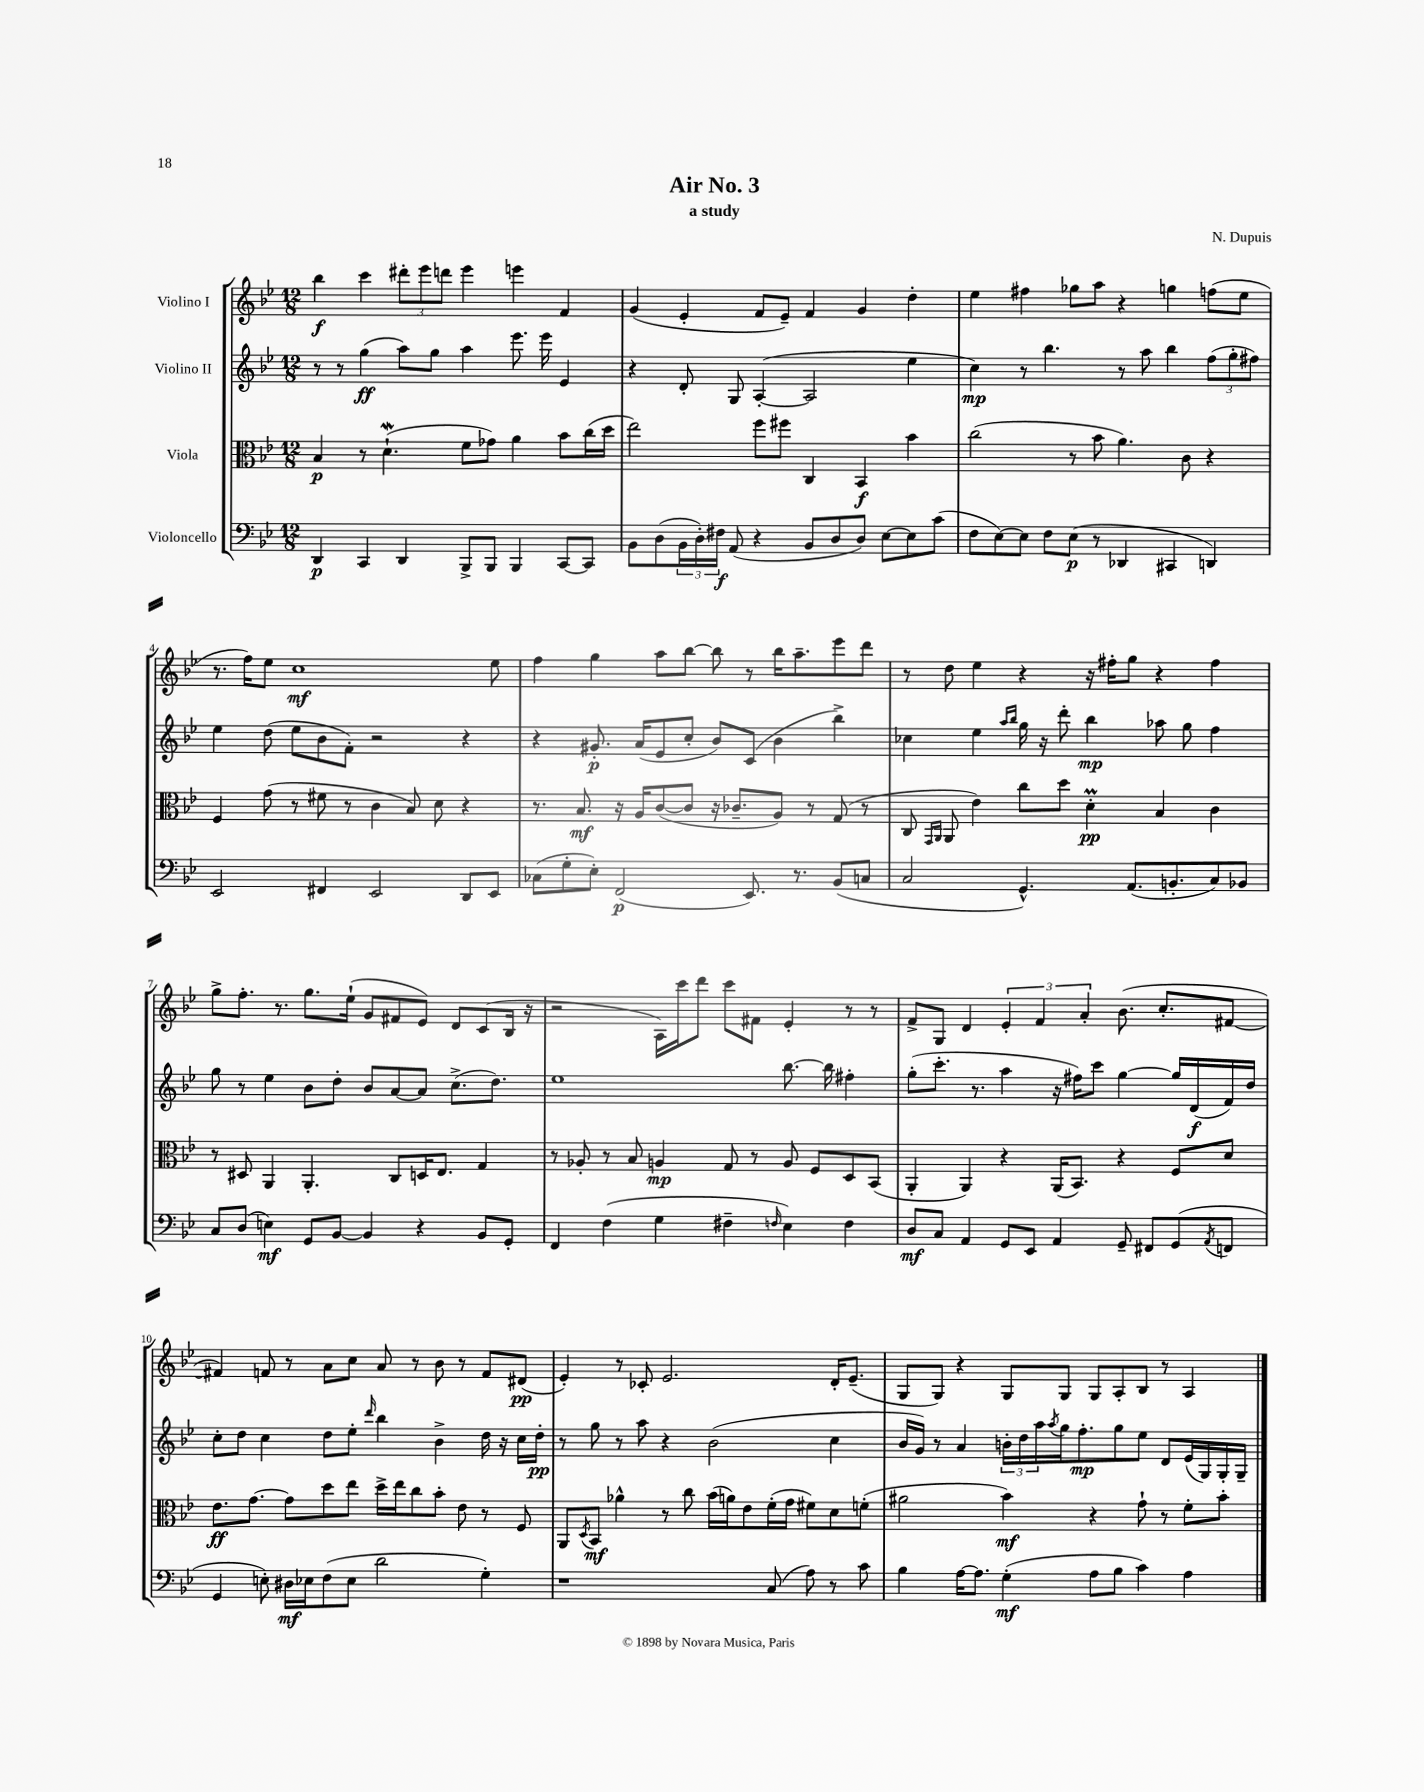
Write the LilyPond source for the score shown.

\header { title = "Air No. 3" composer = "N. Dupuis" subtitle = "a study" }
<<
\new StaffGroup <<
\new Staff = "s0" \with { instrumentName = "Violino I" } {
    \clef treble \key bes \major \numericTimeSignature \time 12/8
    bes''4\f c'''4 \tuplet 3/2 { dis'''8-. ees'''8 d'''8 } ees'''4 e'''4 f'4 |
    g'4( ees'4-. f'8 ees'8--) f'4 g'4 d''4-. |
    ees''4 fis''4 ges''8 a''8 r4 g''4 f''8( ees''8 |
    r8. f''16) ees''8 c''1\mf ees''8 |
    f''4 g''4 a''8 bes''8~ bes''8 r8 bes''16 a''8.-- ees'''8 d'''8 |
    r8 d''8 ees''4 r4 r16 fis''16-. g''8 r4 fis''4 |
    g''8-> f''8.-. r8. g''8. ees''16-!( g'8 fis'8 ees'8) d'8 c'8( bes16 r16 |
    r2 a16) c'''16 d'''8 c'''8 fis'8 ees'4-. r8 r8 |
    f'8-> g8 d'4 \tuplet 3/2 { ees'4-. f'4 a'4-. } bes'8.( c''8.-. fis'8~ |
    fis'4) f'8 r8 a'8 c''8 a'8 r8 bes'8 r8 f'8 dis'8\pp( |
    ees'4-.) r8 ces'8-. ees'2. d'16-. ees'8.--( |
    g8 g8) r4 g8 g8 g8 a8-. bes8 r8 a4 \bar "|." |
}
\new Staff = "s1" \with { instrumentName = "Violino II" } {
    \clef treble \key bes \major \numericTimeSignature \time 12/8
    r8 r8 g''4\ff( a''8) g''8 a''4 ees'''8. ees'''16 ees'4 |
    r4 d'8-. g8 a4~-.( a2 ees''4 |
    c''4\mp) r8 bes''4. r8 a''8 bes''4 \tuplet 3/2 { f''8( g''8-. fis''8) } |
    ees''4 d''8( ees''8 bes'8 f'8-.) r2 r4 |
    r4 gis'8.-.\p a'16( ees'8 c''8-. bes'8) c'8( bes'4 bes''4->) |
    ces''4 ees''4 \grace { a''16 bes''16 } g''16 r16 d'''8-. bes''4\mp aes''8 g''8 f''4 |
    g''8 r8 ees''4 bes'8 d''8-. bes'8 a'8~ a'8 c''8.->( d''8.) |
    ees''1 bes''8.~ bes''16 fis''4-. |
    g''8-.( c'''8.-. r8. a''4 r16 fis''16) c'''8 g''4~ g''16 d'16\f( f'16) d''16 |
    c''8-. d''8 c''4 d''8 ees''8-. \grace { d'''16 } bes''4 bes'4-> d''16 r16 c''16 d''16-.\pp |
    r8 g''8 r8 a''8 r4 bes'2( c''4 |
    bes'16 g'16) r8 a'4 \tuplet 3/2 { b'16-. d''16 a''16 } \acciaccatura { a''8 } g''16 f''8.-.\mp g''8 ees''8 d'8 ees'16( g16) g16-. g16-- \bar "|." |
}
\new Staff = "s2" \with { instrumentName = "Viola" } {
    \clef alto \key bes \major \numericTimeSignature \time 12/8
    bes4\p r8 d'4.-!\mordent( f'8 ges'8) a'4 bes'8 c''16( d''16 |
    ees''2) f''8 fis''8 c4 bes,4\f bes'4 |
    c''2( r8 bes'8 a'4.) c'8 r4 |
    f4 g'8( r8 fis'8 r8 c'4 bes8) d'8 r4 |
    r8. bes8.\mf r16 a16 c'8~( c'8 r16 ces'8.-- a8) r8 g8( r8 |
    c8 \grace { g,16 a,16 } a,8 ees'4) c''8 d''8 d'4-.\prall\pp bes4 c'4 |
    r8 dis8 a,4 a,4.-. c8 d16 ees8. g4 |
    r8 aes8-. r8 bes8 a4\mp g8 r8 a8 f8 d8 bes,8( |
    a,4-. a,4) r4 a,16( bes,8.) r4 f8 d'8 |
    ees'8.\ff g'8.~ g'8 d''8 ees''8 d''16-> ees''16 c''8 bes'8-. ees'8 r8 f8 |
    a,8 \acciaccatura { d8 } bes,8\mf aes'4-^ r8 c''8 bes'16( a'16) ees'8 f'16-.( g'16 fis'8) d'8 f'8-.( |
    ais'2 bes'4\mf) r4 g'8-! r8 f'8-. bes'8-. \bar "|." |
}
\new Staff = "s3" \with { instrumentName = "Violoncello" } {
    \clef bass \key bes \major \numericTimeSignature \time 12/8
    d,4\p c,4 d,4 bes,,8-> bes,,8 bes,,4 c,8~ c,8 |
    bes,8 d8( \tuplet 3/2 { bes,16 d16-.) fis16\f } a,8( r4 bes,8 d8 d8) ees8~ ees8 c'8( |
    f8 ees8~) ees8 f8 ees8\p( r8 des,4 cis,4 d,4) |
    ees,2 fis,4 ees,2 d,8 ees,8 |
    ces8( g8-. ees8-.) f,2\p( ees,8.) r8. bes,8( c8 |
    c2 g,4.-^) a,8.( b,8.-. c8) bes,8 |
    c8 d8( e4\mf) g,8 bes,8~ bes,4 r4 bes,8 g,8-. |
    f,4 f4( g4 fis4-- \grace { f16 } ees4) f4 |
    d8\mf c8 a,4 g,8 ees,8 a,4 g,8-- fis,8 g,8( \acciaccatura { a,8 } f,8 |
    g,4 e8-.) dis16\mf ees16 f8( ees8 d'2 g4-.) |
    r1 c8( a8) r8 c'8 |
    bes4 a16~ a8. g4-.\mf( a8 bes8 c'4) a4 \bar "|." |
}
>>
>>
